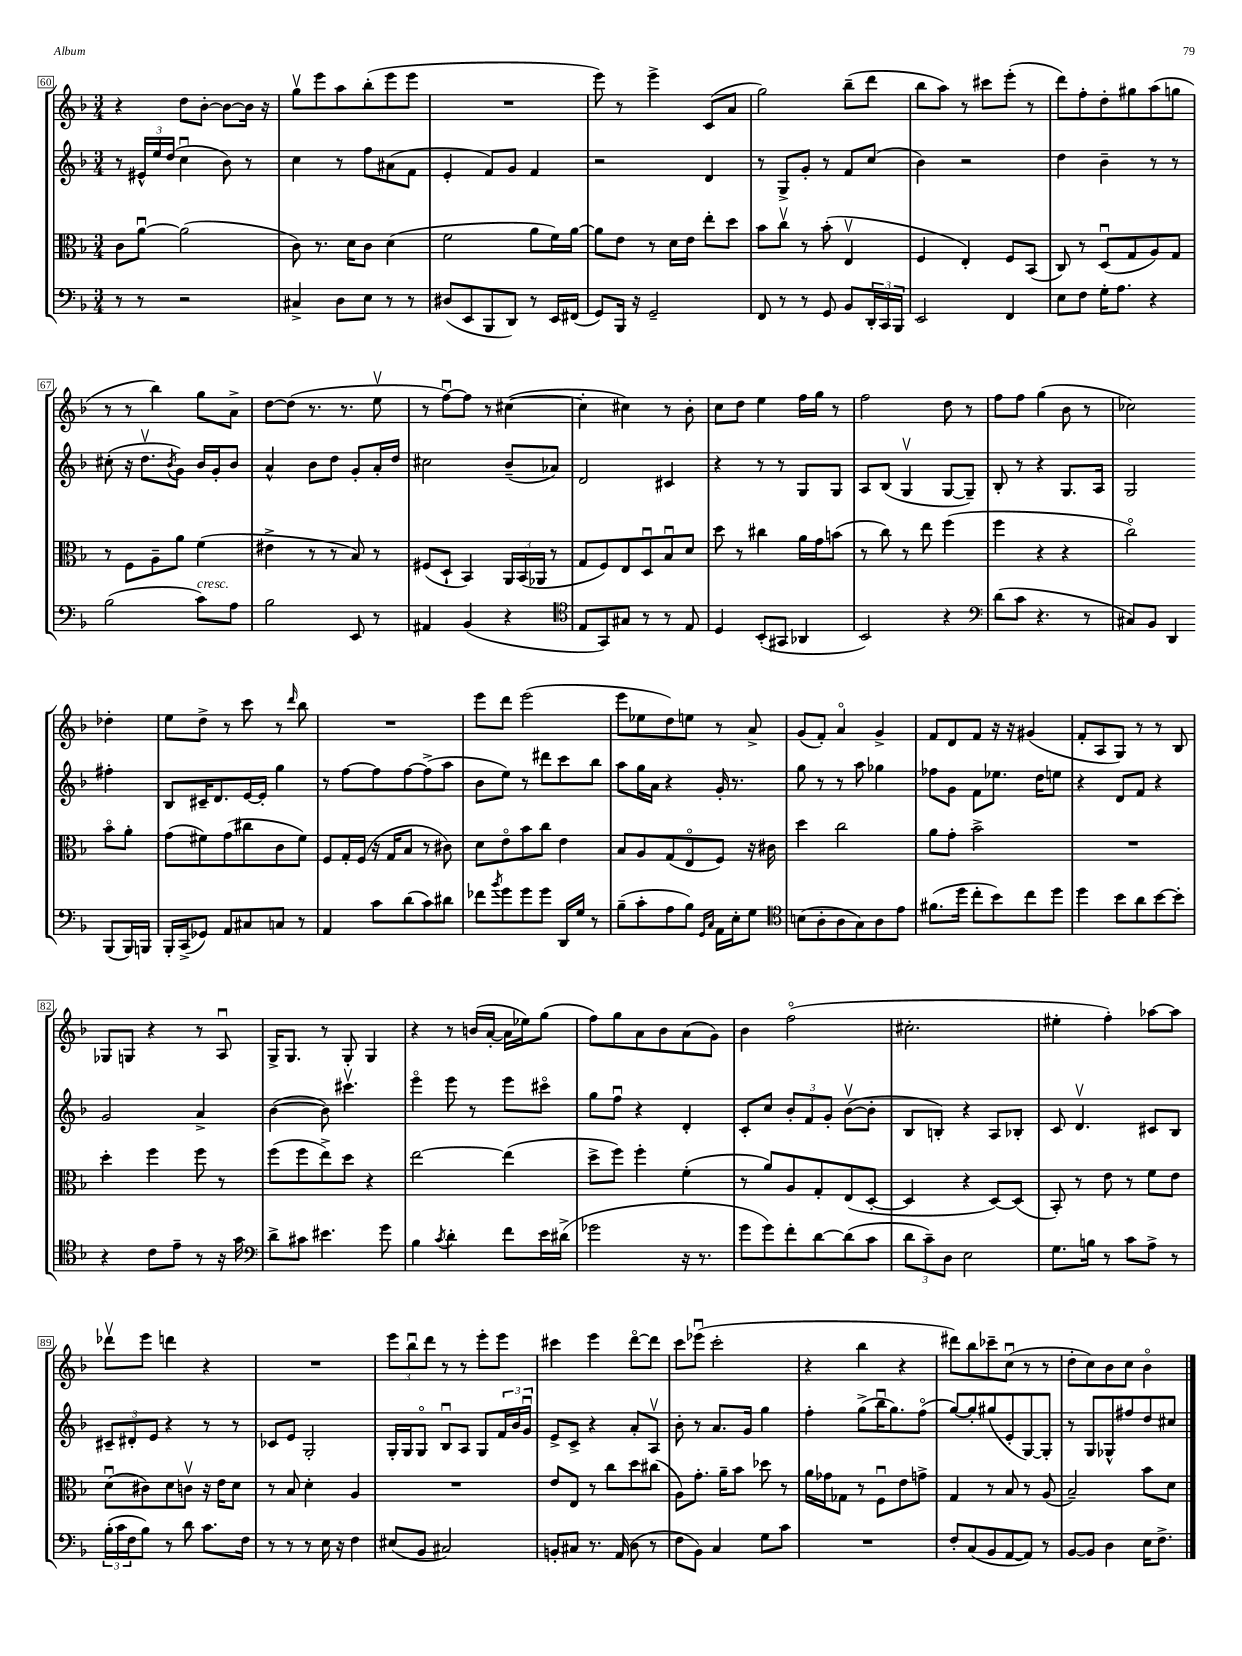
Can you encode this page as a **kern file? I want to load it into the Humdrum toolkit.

**kern	**kern	**kern	**kern
*staff4	*staff3	*staff2	*staff1
*clefF4	*clefC3	*clefG2	*clefG2
*k[b-]	*k[b-]	*k[b-]	*k[b-]
*M3/4	*M3/4	*M3/4	*M3/4
8r	8c\L	8r	4r
8r	[8au\J	24e#^^/LL	.
.	.	24ee/	.
.	.	(24dd/JJ	.
2r	(2a\]	4ccu\	8dd\L
.	.	.	[8b-'\J
.	.	8b-\)	8b-\_L
.	.	8r	16b-\]Jk
.	.	.	16r
=	=	=	=
4C#^/	8c\)	4cc\	8ggv\L
.	8.r	.	8eee\
8D\L	.	8r	8aa\
.	16d\LK	.	.
8E\J	8c\J	8ff\L	(8bb-'\
8r	(4d\	(8a#\	8eee\
8r	.	8f\J	8eee\J
=	=	=	=
(8D#/L	2f\	4e'/	2.r
8EE/	.	.	.
8BBB-/	.	8f/L)	.
8DD/J)	.	8g/J	.
8r	8a\L	4f/	.
16EE/LL	16f\L)	.	.
(16FF#/JJ	[16a\JJ	.	.
=	=	=	=
8GG/L)	8a\]L	2r	8eee\)
16BBB-/Jk	8e\J	.	8r
16r	.	.	.
2GG~/	8r	.	4eee^\
.	16d\LL	.	.
.	16e\JJ	.	.
.	8ee'\L	4d/	(8c/L
.	8dd\J	.	8a/J
=	=	=	=
8FF/	8b-\L	8r	2gg\)
8r	8ccv\J	8G^/L	.
8r	8r	8g'/J	.
8GG/	(8b-'\	8r	.
8BB-/L	4Ev/	8f/L	(8bb-~\L
24DD'/L	.	(8cc/J	8ddd\J
24CC/	.	.	.
24BBB-/JJ	.	.	.
=	=	=	=
2EE/	4F/	4b-\)	8bb-\L
.	.	.	8aa\J)
.	4E'/)	2r	8r
.	.	.	8ccc#\L
4FF/	8F/L	.	(8eee'\J
.	(8BB-/J	.	8r
=	=	=	=
8E\L	8C/)	4dd\	8ddd\L)
8F\J	8r	.	8ff'\
16G'\LK	(8Du/L	4b-~\	8dd'\
8.A\J	.	.	.
.	8G/	.	8gg#\
4r	8A/)	8r	(8aa\
.	8G/J	8r	8gg\J
=	=	=	=
(2B-\	8r	(8cc#'\	8r
.	8F\L	16r	8r
.	.	8.ddv\L	.
.	8A~\	.	4bb-\)
.	.	8qb-/	.
.	8a\J	8g\J)	.
8c\L)	(4f\	16b-/LL	8gg\L
.	.	16g'/J	.
8A\J	.	8b-/J	8a^\J
=	=	=	=
2B-\	4e#^\	4a^^/	[8dd\L
.	.	.	(8dd\]J
.	8r	8b-\L	8.r
.	8r	8dd\J	.
.	.	.	8.r
8EE/	8B-/)	8g'/L	.
8r	8r	16a'/L	8eev\
.	.	16dd/JJ	.
=	=	=	=
4AA#/	(8F#/L	2cc#\	8r
.	8D`/J	.	[8ffu\L)
(4BB-/	4BB-/)	.	8ff\]J
.	.	.	8r
4r	24AA/LL	(8b-~/L	([4cc#\
.	(24BB-/	.	.
.	24AA-/JJ	.	.
.	8r	8a-/J)	.
=	=	=	=
*clefC4	*	*	*
8E/L	8G/L	2d/	4cc#'\]
8GG/)	8F/)	.	.
8G#/J	8E/	.	4cc#\)
8r	8Du/	.	.
8r	8B-u/	4c#/	8r
8E/	8d/J	.	8b-'\
=	=	=	=
4D/	8dd\	4r	8cc\L
.	8r	.	8dd\J
(8BB-'/L	4cc#\	8r	4ee\
8GG#/J	.	8r	.
4AA-/	16a\LL	8G/L	16ff\LL
.	16g\J	.	16gg\JJ
.	(8b\J	8G/J	8r
=	=	=	=
2BB-/)	8r	8A/L	2ff\
.	8cc\)	(8B-/J	.
.	8r	4Gv/	.
.	8ee\	.	.
4r	(4ff\	[8G/L	8dd\
.	.	8G~/]J)	8r
=	=	=	=
*clefF4	*	*	*
(8d\L	4ff\	8B-'/	8ff\L
8c\J	.	8r	8ff\J
4.r	4r	4r	(4gg\
.	4r	8.G/L	8b-\
8r	.	.	8r
.	.	16A/Jk	.
=	=	=	=
8C#/L)	2cco\)	2G/	2cc-\)
8BB-/J	.	.	.
4DD/	.	.	.
(8BBB-/L	8b-o\L	4ff#'\	4dd-'\
16BBB-/L)	8a'\J	.	.
16BBB/JJ	.	.	.
=	=	=	=
16BBB-'/LL	(8g\L	8B-/L	8ee\L
(16CC^/J	.	.	.
8GG-/J)	8f#\)	16c#~/K	8dd^\J
.	.	8.d/	.
8AA/L	(8g\	.	8r
8C#/	8cc#\	[16e/L	8ccc\
.	.	16e'/]JJ	.
8C/J	8c\	4gg\	8r
.	.	.	16qqddd/
8r	8f#\J)	.	8bb-\
=	=	=	=
4AA/	8F/L	8r	2.r
.	16G'/L	[8ff\L	.
.	(16F/JJ	.	.
8c\L	16r	8ff\]	.
.	16G/LK	.	.
(8d\	8B-/J	[8ff\	.
8c\)	8r	(8ff^\]	.
8d#\J	8c#\)	8aa\J	.
=	=	=	=
8f-\L	8d\L	8b-\L	8eee\L
8qb-/	.	.	.
8g\	8eo\	8ee\J)	8ddd\J
8g\	8b-\	8r	(2eee\
8g\J	8cc\J	8ddd#\L	.
16DD/LL	4e\	8ccc\	.
16G/JJ	.	.	.
8r	.	8bb-\J	.
=	=	=	=
(8B-~\L	8B-/L	8aa\L	8eee\L
8c'\	8A/	16gg\L	8ee-\
.	.	16a\JJ	.
8A\	(8G/	4r	8dd\)
8B-\J)	8Eo/	.	8ee\J
16qqGG/LL	.	.	.
16qqC/JJ	.	.	.
16AA\LL	8F/J)	16g'/	8r
16E'\J	.	8.r	.
8G\J	16r	.	8a^/
.	16c#\	.	.
=	=	=	=
*clefC4	*	*	*
(8B\L	4dd\	8gg\	(8g/L
8A'\	.	8r	8f'/J)
8A\	2cc\	8r	4ao/
8G\)	.	8aa\	.
8A\	.	4gg-\	4g^/
8e\J	.	.	.
=	=	=	=
(8.f#\L	8a\L	8ff-\L	8f/L
.	8g'\J	8g\J	8d/
16dd\Jk	.	.	.
8cc'\L	2b-^\	8f\L	8f/J
8b-\)	.	8.ee-\J	16r
.	.	.	16r
8cc\	.	.	(4g#/
.	.	16dd\LK	.
8dd\J	.	8ee\J	.
=	=	=	=
4dd\	2.r	4r	8f'/L
.	.	.	8A/
8b-\L	.	8d/L	8G/J)
8a\	.	8f/J	8r
[8b-\	.	4r	8r
8b-'\]J	.	.	8B-/
=	=	=	=
4r	4dd'\	2g/	8G-/L
.	.	.	8G/J
8c\L	4ff\	.	4r
8e~\J	.	.	.
8r	8ff\	4a^/	8r
16r	8r	.	8Au/
16g\	.	.	.
=	=	=	=
*clefF4	*	*	*
8d^\L	(8ff\L	([4b-\	16G^/LK
.	.	.	8.G/J
8c#\J	8ff\	.	.
4.e#\	8ee^\)	8b-\])	8r
.	8dd\J	4.ccc#v\	8G'/
.	4r	.	4G/
8g\	.	.	.
=	=	=	=
4B-\	[2ee\	4eeeo\	4r
8qc/	.	.	.
4d'\	.	8eee\	8r
.	.	8r	(16b/LL
.	.	.	[16a'/JJ
8f\L	(4ee\]	8eee\L	16a\]LL
.	.	.	16ee-\J)
16e\L	.	8ccc#o\J	(8gg\J
(16d#^\JJ	.	.	.
=	=	=	=
2g-\	8dd^\L	8gg\L	8ff\L)
.	8ff\J)	8ffu\J	8gg\
.	4ff'\	4r	8a\
.	.	.	8b-\
16r	(4f'\	4d'/	(8a\
8.r	.	.	.
.	.	.	8g\J)
=	=	=	=
8g\L	8r	8c'/L	4b-\
8g\)	8a/L)	8cc/J	.
8f'\	8A/	12b-'/L	(2ffo\
.	.	12f/	.
[8d\	8G'/	.	.
.	.	12g'/J	.
(8d\]	(8E/	([8b-v\L	.
8c\J	[8D'/J	8b-'\]J	.
=	=	=	=
12d\L	4D/]	8B-/L	2.cc#'\
12c~\)	.	.	.
.	.	8B'/J)	.
12D\J	.	.	.
2E\	4r	4r	.
.	[8D/L)	8A/L	.
.	(8D/]J	8B-'/J	.
=	=	=	=
8.G\L	8BB-'/)	8c/	4ee#'\
.	8r	4.dv/	.
16B\Jk	.	.	.
8r	8e\	.	4ff'\)
8c\L	8r	.	.
8A^\J	8f\L	8c#/L	[8aa-\L
8r	8e\J	8B-/J	8aa-\]J
=	=	=	=
(24B-'\LL	(8du\L	12c#~/L	8ddd-v\L
24c\	.	.	.
24F\J	.	12d#'/	.
8B-\J)	8c#\)	.	8eee\J
.	.	12e/J	.
8r	8d\	4r	4ddd\
8d\	8cv\J	.	.
8.c\L	16r	8r	4r
.	16e\LK	.	.
.	8d\J	8r	.
16F\Jk	.	.	.
=	=	=	=
8r	8r	8c-/L	2.r
8r	8B-/	8e/J	.
8r	4d'\	2G'/	.
16E\	.	.	.
16r	.	.	.
4F\	4A/	.	.
=	=	=	=
(8E#/L	2.r	16G'/LL	12eee\L
.	.	16G/J	.
.	.	.	12bb-u\
8BB-/J	.	8Go/J	.
.	.	.	12ddd\J
2C#/)	.	8B-u/L	8r
.	.	8A/J	8r
.	.	8G/L	8eee'\L
.	.	24f/L	8eee\J
.	.	24b-/	.
.	.	24gu/JJ	.
=	=	=	=
8BB'/L	8e/L	8e^/L	4ccc#\
8C#/J	8E/J	8c^/J	.
8.r	8r	4r	4eee\
.	8cc\L	.	.
(16AA/	.	.	.
8D\	8dd\	8a'/L	[8dddo\L
8r	(8cc#\J	8Av/J	8ddd\]J
=	=	=	=
8F\L	8A\L)	8b-'\	8ccc\L
8BB-\J)	8.g'\J	8r	(8eee-u\J
4C/	.	8.a/L	2ccc'\
.	16a~\LK	.	.
.	8b-\J	.	.
.	.	16g/Jk	.
8G\L	8dd-\	4gg\	.
8c\J	8r	.	.
=	=	=	=
2.r	16a\LL	4ff'\	4r
.	16g-\J	.	.
.	8G-\J	.	.
.	8r	(8gg^\L	4bb-\
.	8Fu\L	16bb-u\K	.
.	.	8.gg\)	.
.	8e\	.	4r
.	8g^\J	(8ffo\J	.
=	=	=	=
8F'/L	4G/	[8gg/L)	8ddd#\L)
(8C/	.	8gg'/]	8bb-\
8BB-/	8r	(8gg#/	8ccc-~\
[8AA/	8B-/	8e'/	(8ccu\J
8AA/]J)	8r	[8G/)	8r
8r	(8A/	8G'/]J	8r
=	=	=	=
[8BB-/L	2B-~/)	8r	8dd'\L
8BB-/]J	.	8G/L	8cc\)
4D\	.	8G-^^/	8b-\
.	.	8ff#/	8cc\J
16E\LK	8b-\L	8dd/	4b-o\
8.F^\J	.	.	.
.	8d\J	8cc#/J	.
==	==	==	==
*-	*-	*-	*-
